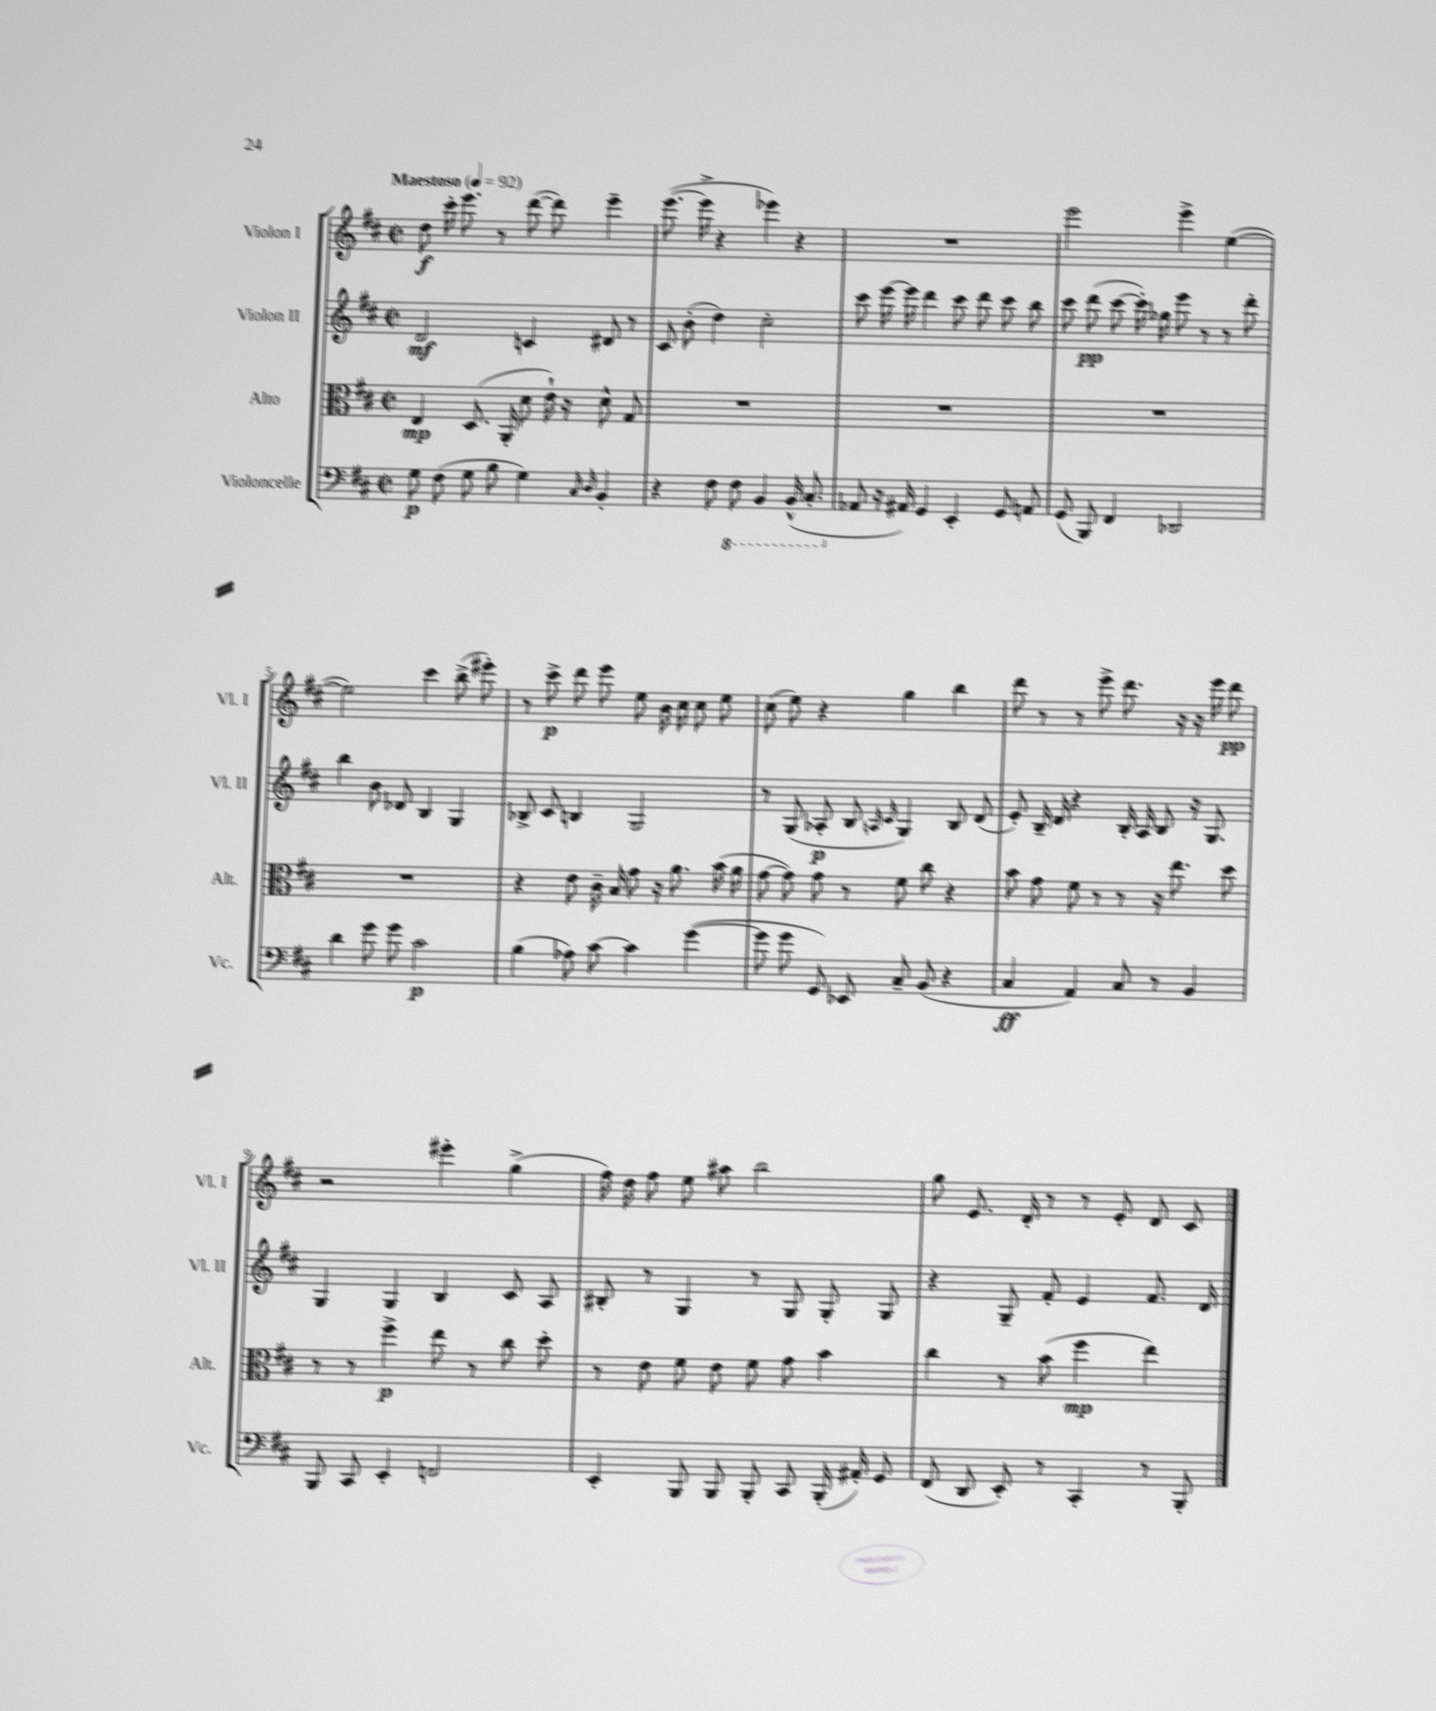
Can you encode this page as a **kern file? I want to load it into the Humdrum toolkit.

**kern	**kern	**kern	**kern
*staff4	*staff3	*staff2	*staff1
*clefF4	*clefC3	*clefG2	*clefG2
*k[f#c#]	*k[f#c#]	*k[f#c#]	*k[f#c#]
*M2/2	*M2/2	*M2/2	*M2/2
*met(c|)	*met(c|)	*met(c|)	*met(c|)
*MM92	*MM92	*MM92	*MM92
8G\	4E/	2d/	8dd\
(8F#\	.	.	16ccc#'\
.	.	.	8.eee\
8G\	(8.D/	.	.
8B\	.	.	8r
.	16AA'/	.	.
4G\)	8d\	4c/	([8ddd\
.	16e`\)	.	8ddd\])
.	16r	.	.
16qqC#/	.	.	.
16qqD/	.	.	.
4BB'/	8d^^\	8d#/	4eee~\
.	8G/	8r	.
=	=	=	=
4r	1r	8c#/	([8.eee\
.	.	(8b'\	.
.	.	.	16eee^\]
8F#\	.	4dd\)	4r
8FF#\	.	.	.
4BBB/	.	2cc#'\	4eee-\)
(16BBB^^/	.	.	4r
8.CC#'/	.	.	.
=	=	=	=
8AA-/	1r	8ccc#\	1r
16r	.	[16eee\	.
16AA#/)	.	16eee\]	.
4GG/	.	4ddd\	.
4EE'/	.	8ccc#\	.
.	.	8ddd\	.
8GG/	.	8ccc#\	.
8AA/	.	8bb\	.
=	=	=	=
(8GG/	1r	8ccc#\	2eee\
8BBB/)	.	(8ddd\	.
4FF#/	.	[8ccc#\	.
.	.	16ccc#'\])	.
.	.	16gg-\	.
2DD-/	.	8eee\	4eee^\
.	.	8r	.
.	.	8r	([4ee\
.	.	8ddd'\	.
=	=	=	=
4d\	1r	4bb\	2ee\])
8g\	.	8b\	.
8g\	.	8d-/	.
2c#\	.	4B/	4ccc#\
.	.	4G/	(8bb^\
.	.	.	8eee#'\)
=	=	=	=
(4B\	4r	8B-^/	8r
.	.	8c#/	8ccc#^\
8A-\)	8e\	4B/	8ddd\
[8c#\	16c#~\	.	8eee\
.	16B/	.	.
4c#\]	8g\	2G/	8ee\
.	16r	.	16b\
.	8.a\	.	16cc#\
([4g\	.	.	8cc#\
.	(16b\	.	8ee\
.	16a\	.	.
=	=	=	=
8g\]	[8g\	8r	(8cc#\
8g\	8g\])	(8G/	8ee\)
8GG/)	8g\	8A-'/	4r
8EE-/	8r	8B/	.
.	.	16qqA/	.
.	.	16qqc#/	.
8C#~/	8f#\	4G/)	4gg\
(8BB/	8cc#\	.	.
4r	4r	8B/	4bb\
.	.	(8d/	.
=	=	=	=
4C#/	8b\	8e'/)	8ddd\
.	8g\	16B~/	8r
.	.	16d/	.
4AA/)	8f#\	4r	8r
.	8r	.	8eee^\
8C#/	8r	16B'/	8.ddd\
.	.	16A/	.
8r	16r	8B/	.
.	8.ee\	.	16r
4BB/	.	16r	16r
.	.	8.G/	16eee\
.	8dd\	.	8ddd\
=	=	=	=
8BBB/	8r	4G/	2r
8CC#/	8r	.	.
4EE'/	4ff#^\	4G/	.
2FF/	8ee\	4B/	4eee#'\
.	8r	.	.
.	8cc#\	8c#/	(4gg^\
.	8dd'\	8A/	.
=	=	=	=
4EE'/	8r	8B#'/	16ff#\)
.	.	.	16dd\
.	8e\	8r	8ff#\
8BBB/	8f#\	4G/	8ee\
8BBB/	8e\	.	8aa#\
8BBB'/	8f#\	8r	2bb\
8CC#/	8g\	8G/	.
(16BBB'/	4b\	8G'/	.
16AA#'/)	.	.	.
8GG/	.	8G/	.
=	=	=	=
(8FF#/	4cc#\	4r	8gg\
8DD/	.	.	8.e/
8EE'/)	8r	8G~/	.
.	.	.	16d'/
8r	(8b\	8f#'/	8r
4CC#'/	4ff#\	4e/	8r
.	.	.	8e'/
8r	4ee\)	8.f#/	8d/
8BBB'/	.	.	8c#/
.	.	16d/	.
==	==	==	==
*-	*-	*-	*-
